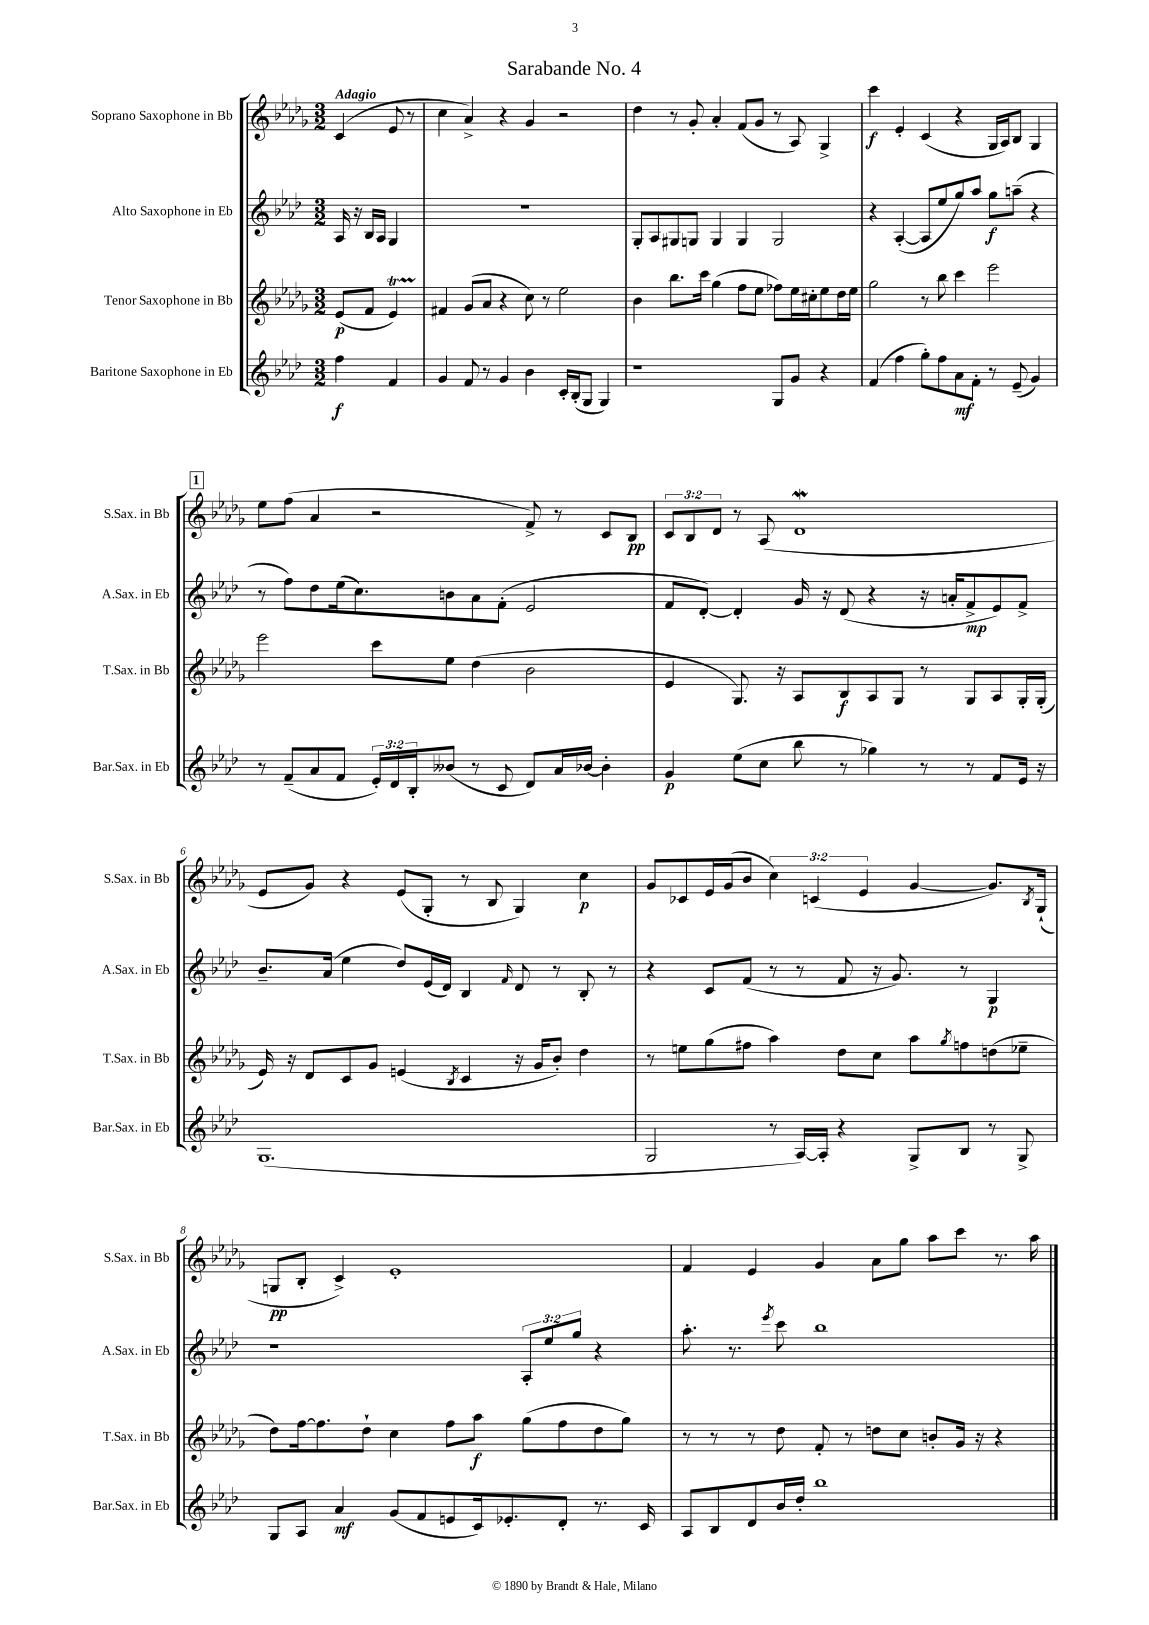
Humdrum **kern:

**kern	**dynam	**kern	**dynam	**kern	**dynam	**kern	**dynam
*part4	*part4	*part3	*part3	*part2	*part2	*part1	*part1
*staff4	*staff4	*staff3	*staff3	*staff2	*staff2	*staff1	*staff1
*I"Baritone Saxophone in Eb	*	*I"Tenor Saxophone in Bb	*	*I"Alto Saxophone in Eb	*	*I"Soprano Saxophone in Bb	*
*I'Bar.Sax. in Eb	*	*I'T.Sax. in Bb	*	*I'A.Sax. in Eb	*	*I'S.Sax. in Bb	*
*clefG2	*	*clefG2	*	*clefG2	*	*clefG2	*
*k[b-e-a-d-]	*	*k[b-e-a-d-g-]	*	*k[b-e-a-d-]	*	*k[b-e-a-d-g-]	*
*M3/2	*	*M3/2	*	*M3/2	*	*M3/2	*
=	=	=	=	=	=	=	=
!	!	!	!	!	!	!LO:TX:a:B:t=Adagio	!
4ff\	f	(8e-/L	p	16A-/	.	(4c/	.
.	.	.	.	16r	.	.	.
.	.	8f/J	.	16B-/LL	.	.	.
.	.	.	.	16A-/JJ	.	.	.
4f/	.	4e-T/)	.	4G/	.	8e-/	.
.	.	.	.	.	.	8r	.
=1	=1	=1	=1	=1	=1	=1	=1
4g/	.	4f#X/	.	1.r	.	4cc\	.
8f/	.	(8g-/L	.	.	.	4a-^/)	.
8r	.	8a-/J	.	.	.	.	.
4g/	.	4r	.	.	.	4r	.
4b-\	.	8cc\)	.	.	.	4g-/	.
.	.	8r	.	.	.	.	.
16c'/LL	.	2ee-\	.	.	.	2r	.
(16B-'/J	.	.	.	.	.	.	.
8G/J	.	.	.	.	.	.	.
4G/)	.	.	.	.	.	.	.
=2	=2	=2	=2	=2	=2	=2	=2
1r	.	4b-\	.	8G'/L	.	4dd-\	.
.	.	.	.	8A-/	.	.	.
.	.	8.bb-\L	.	8G#X/	.	8r	.
.	.	.	.	8Gn/J	.	8g-'/	.
.	.	16ccc\Jk	.	.	.	.	.
.	.	(4gg-\	.	4G/	.	4a-'/	.
.	.	8ff\L	.	4G/	.	(8f/L	.
.	.	8ee-\J	.	.	.	8g-/J	.
8G/L	.	8ff-X\L)	.	2G/	.	8r	.
8g/J	.	16ee-\L	.	.	.	8A-/)	.
.	.	16cc#X'\J	.	.	.	.	.
4r	.	8ee-\	.	.	.	4G-^/	.
.	.	16dd-\L	.	.	.	.	.
.	.	16ee-\JJ	.	.	.	.	.
=3	=3	=3	=3	=3	=3	=3	=3
(4f/	.	2gg-\	.	4r	.	4ccc\	f
4ff\	.	.	.	([4A-'/	.	4e-'/	.
8gg'\L)	.	8r	.	8A-/L]	.	(4c/	.
8ff\	.	8bb-\	.	8ee-/	.	.	.
8a-\	mf	4ccc\	.	8gg/)	.	4r	.
8f'\J	.	.	.	8aa-/J	.	.	.
8r	.	2eee-\	.	8gg\L	f	16G-/LL	.
.	.	.	.	.	.	16A-/J)	.
(8e-~/	.	.	.	(8aan~\J	.	8B-/J	.
4g/)	.	.	.	4r	.	4G-/	.
!!LO:LB:g=z
!!LO:REH:place=s1:t=1
=4	=4	=4	=4	=4	=4	=4	=4
8r	.	2eee-\	.	8r	.	8ee-\L	.
(8f~/L	.	.	.	8ff\L)	.	(8ff\J	.
8a-/	.	.	.	8dd-\	.	4a-/	.
8f/J	.	.	.	(16ee-\k	.	.	.
.	.	.	.	8.cc\)	.	.	.
24e-'/LL)	.	8ccc\L	.	.	.	2r	.
24d-/	.	.	.	.	.	.	.
24B-'/J	.	.	.	.	.	.	.
(8b--X/J	.	8ee-\J	.	8bn\	.	.	.
8r	.	(4dd-\	.	8a-\	.	.	.
8c/	.	.	.	(8f'\J	.	.	.
8d-/L)	.	2b-\	.	2e-/	.	8f^/)	.
16a-/L	.	.	.	.	.	8r	.
[16b-X/JJ	.	.	.	.	.	.	.
4b-'\]	.	.	.	.	.	8c/L	.
.	.	.	.	.	.	8B-/J	pp
=5	=5	=5	=5	=5	=5	=5	=5
4g/	p	4e-/	.	8f/L	.	12c/L	.
.	.	.	.	.	.	12B-/	.
.	.	.	.	[8d-'/J)	.	.	.
.	.	.	.	.	.	12d-/J	.
(8ee-\L	.	8.G-/)	.	4d-'/]	.	8r	.
8cc\J	.	.	.	.	.	(8A-/	.
.	.	16r	.	.	.	.	.
8bb-\	.	8A-/L	.	16g/	.	1d-w	.
.	.	.	.	16r	.	.	.
8r	.	8B-/	f	(8d-/	.	.	.
4gg-X\)	.	8A-/	.	4r	.	.	.
.	.	8G-/J	.	.	.	.	.
8r	.	8r	.	16r	.	.	.
.	.	.	.	16an'/KL	.	.	.
8r	.	8G-/L	.	8f^/	mp	.	.
8f/L	.	8A-/	.	8e-/)	.	.	.
16e-/Jk	.	16G-'/L	.	8f^/J	.	.	.
16r	.	(16G-'/JJ	.	.	.	.	.
!!LO:LB:g=z
=6	=6	=6	=6	=6	=6	=6	=6
(1.G	.	16e-/)	.	8.b-~/L	.	8e-/L	.
.	.	16r	.	.	.	.	.
.	.	8d-/L	.	.	.	8g-/J)	.
.	.	.	.	(16a-/Jk	.	.	.
.	.	8c/	.	4ee-\	.	4r	.
.	.	8g-/J	.	.	.	.	.
.	.	(4en/	.	8dd-/L)	.	(8e-/L	.
.	.	.	.	(16e-/L	.	8G-'/J	.
.	.	.	.	16d-/JJ)	.	.	.
.	.	8qB-/	.	.	.	.	.
.	.	4c/	.	4B-/	.	8r	.
.	.	.	.	.	.	8B-/	.
.	.	.	.	16qqf/	.	.	.
.	.	16r	.	8d-/	.	4G-/)	.
.	.	16g-/KL	.	.	.	.	.
.	.	8b-'/J)	.	8r	.	.	.
.	.	4dd-\	.	8B-'/	.	4cc\	p
.	.	.	.	8r	.	.	.
=7	=7	=7	=7	=7	=7	=7	=7
2G/	.	8r	.	4r	.	8g-/L	.
.	.	8een\L	.	.	.	8c-X/	.
.	.	(8gg-\	.	8c/L	.	16e-/L	.
.	.	.	.	.	.	(16g-/J	.
.	.	8ff#X\J	.	(8f/J	.	8b-/J	.
8r	.	4aa-\)	.	8r	.	6cc\)	.
[16A-/LL)	.	.	.	8r	.	.	.
.	.	.	.	.	.	(6cn/	.
16A-'/JJ]	.	.	.	.	.	.	.
4r	.	8dd-\L	.	8f/	.	.	.
.	.	.	.	.	.	6e-/	.
.	.	8cc\J	.	16r	.	.	.
.	.	.	.	8.g/)	.	.	.
8G^/L	.	8aa-\L	.	.	.	[4g-/	.
.	.	8qgg-/	.	.	.	.	.
8B-/J	.	8ffn\	.	8r	.	.	.
8r	.	(8ddn\	.	4G/	p	8.g-/L])	.
8G^/	.	8ee-X~\J	.	.	.	.	.
.	.	.	.	.	.	8qB-/	.
.	.	.	.	.	.	(16G-`/Jk	.
!!LO:LB:g=z
=8	=8	=8	=8	=8	=8	=8	=8
8G/L	.	8dd-\L)	.	1r	.	8Gn/L	pp
8A-/J	.	[16ff\k	.	.	.	8B-'/J	.
.	.	8.ff\]	.	.	.	.	.
4a-/	mf	.	.	.	.	4c^/)	.
.	.	8dd-`\J	.	.	.	.	.
(8g/L	.	4cc\	.	.	.	1e-'	.
8f/	.	.	.	.	.	.	.
8en/	.	8ff\L	.	.	.	.	.
16c/k)	.	8aa-\J	f	.	.	.	.
8.e-X'/	.	.	.	.	.	.	.
.	.	(8gg-\L	.	12A-'/L	.	.	.
.	.	.	.	12ee-/	.	.	.
8d-'/J	.	8ff\	.	.	.	.	.
.	.	.	.	12gg/J	.	.	.
8.r	.	8dd-\	.	4r	.	.	.
.	.	8gg-\J)	.	.	.	.	.
16c/	.	.	.	.	.	.	.
=9	=9	=9	=9	=9	=9	=9	=9
8A-/L	.	8r	.	8.aa-'\	.	4f/	.
8B-/	.	8r	.	.	.	.	.
.	.	.	.	8.r	.	.	.
8d-/	.	8r	.	.	.	4e-/	.
.	.	.	.	8qeee-/	.	.	.
16b-/L	.	8dd-\	.	8ccc\	.	.	.
16dd-'/JJ	.	.	.	.	.	.	.
1bb-	.	8f'/	.	1bb-	.	4g-/	.
.	.	8r	.	.	.	.	.
.	.	8ddn\L	.	.	.	8a-\L	.
.	.	8cc\J	.	.	.	8gg-\J	.
.	.	8bn'/L	.	.	.	8aa-\L	.
.	.	16g-/Jk	.	.	.	8ccc\J	.
.	.	16r	.	.	.	.	.
.	.	4r	.	.	.	8.r	.
.	.	.	.	.	.	16aa-\	.
==	==	==	==	==	==	==	==
*-	*-	*-	*-	*-	*-	*-	*-
